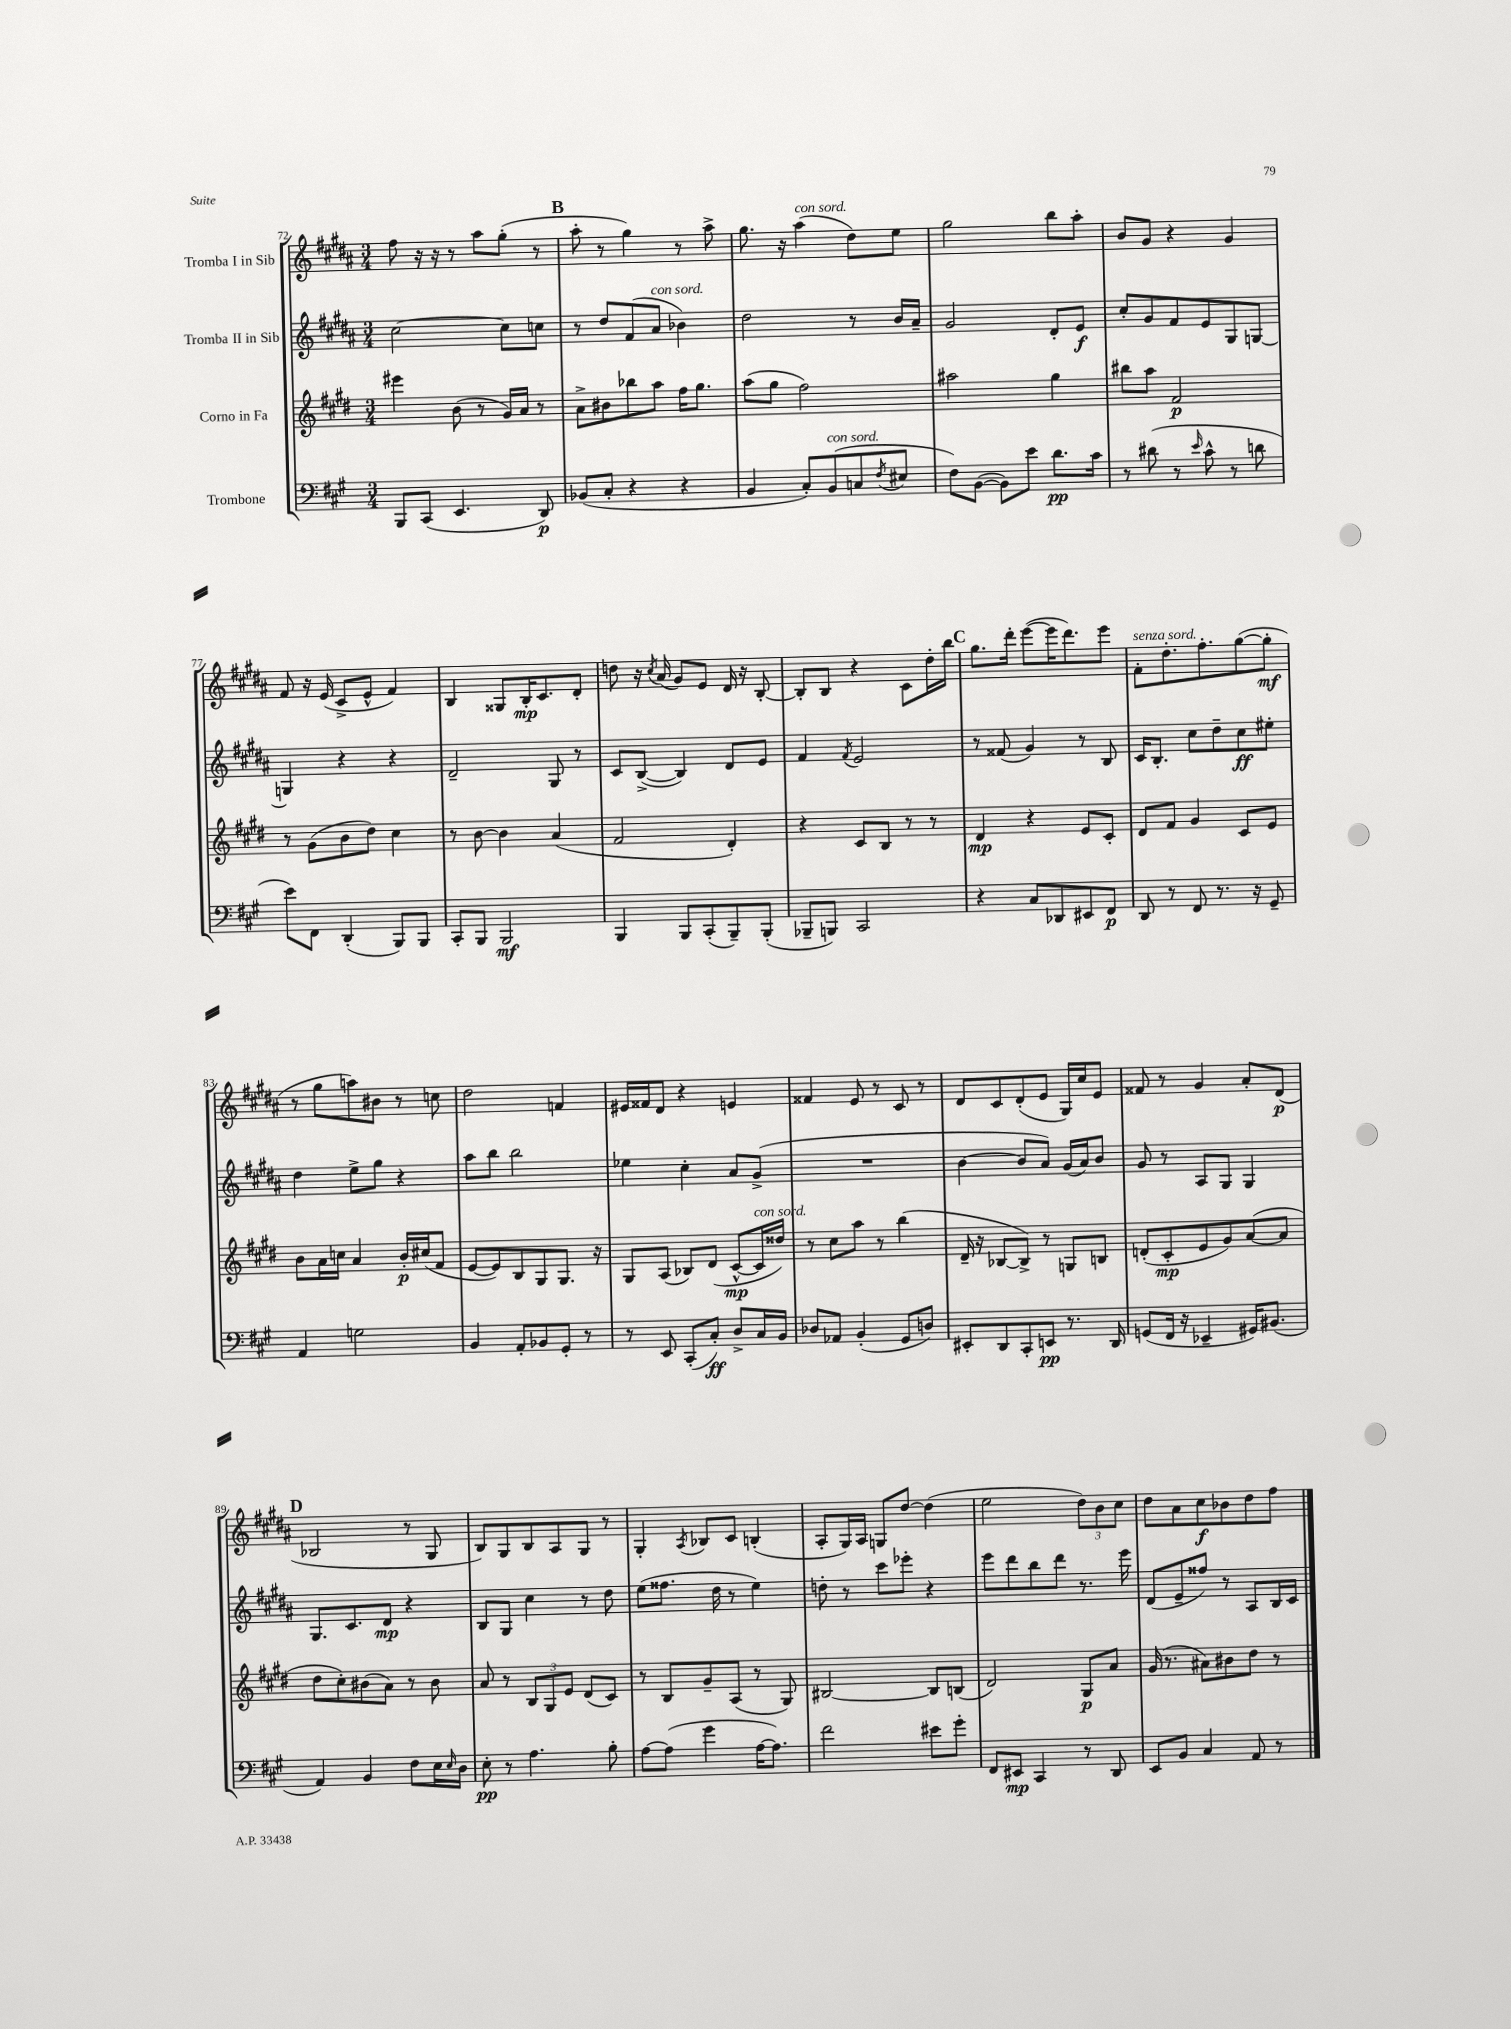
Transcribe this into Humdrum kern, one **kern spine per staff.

**kern	**kern	**kern	**kern
*staff4	*staff3	*staff2	*staff1
*clefF4	*clefG2	*clefG2	*clefG2
*k[f#c#g#]	*k[f#c#g#d#]	*k[f#c#g#d#a#]	*k[f#c#g#d#a#]
*M3/4	*M3/4	*M3/4	*M3/4
8BBB	4eee#	[2cc#	8ff#
(8CC#	.	.	16r
.	.	.	16r
4.EE	(8b	.	8r
.	8r	.	8aa#
.	16g#)	8cc#]	(8gg#'
.	16a	.	.
8DD)	8r	8cc	8r
=	=	=	=
(8BB-	8a^	8r	8aa#'
8C#'	8b#	8dd#	8r
4r	8bb-	(8f#	4gg#)
.	8aa	8a#	.
4r	16ff#	4b-)	8r
.	8.gg#	.	.
.	.	.	8aa#^
=	=	=	=
4BB	(8aa	2dd#	8.gg#
.	8gg#	.	.
.	.	.	16r
8C#')	2ff#)	.	(4aa#
(8BB	.	.	.
8C	.	8r	8dd#)
8qF#	.	.	.
8E#	.	16b	8ee
.	.	16a#~	.
=	=	=	=
8F#)	2aa#	2g#	2gg#
([8BB	.	.	.
8BB])	.	.	.
8e	.	.	.
8.d	4gg#	8d#'	8bb
.	.	8e	8aa#'
16c#	.	.	.
=	=	=	=
8r	8bb#	8cc#'	8b
(8d#	8aa	8g#	8g#
8r	2f#	8f#	4r
16qqe	.	.	.
8c#^^	.	8e	.
8r	.	8G#	4g#
8d	.	[8G	.
=	=	=	=
8e)	8r	4G]	8f#
8FF#	(8g#	.	16r
.	.	.	(16e
(4DD'	8b	4r	8c#^
.	8dd#)	.	8e^^
8BBB)	4cc#	4r	4f#)
8BBB	.	.	.
=	=	=	=
8CC#'	8r	2d#~	4B
8BBB	[8b	.	.
2BBB	4b]	.	8G##
.	.	.	16B'
.	.	.	8.c#
.	(4a	8G#	.
.	.	8r	8d#'
=	=	=	=
4BBB	2f#	8c#	8dd
.	.	([8B^	16r
.	.	.	8qcc#
.	.	.	(16a#
8BBB	.	4B])	8g#)
(8CC#'	.	.	8e
8BBB~)	4d#')	8d#	16d#
.	.	.	16r
(8BBB'	.	8e	[8B'
=	=	=	=
8BBB-~	4r	4f#	8B']
8BBB)	.	.	8B
.	.	8qf#	.
2CC#	8c#	2e	4r
.	8B	.	.
.	8r	.	8c#
.	8r	.	16dd#'
.	.	.	16bb
=	=	=	=
4r	4d#	8r	8.gg#
.	.	(8f##	.
.	.	.	16ddd#'
8C#	4r	4g#)	([8eee
8DD-	.	.	16eee]
.	.	.	8.ddd#)
8EE#	8e	8r	.
8FF#	8c#'	8B	8eee
=	=	=	=
8DD	8d#	16c#	8f#'
.	.	8.B'	.
8r	8f#	.	8.dd#'
8FF#	4g#	8cc#	.
.	.	.	8.ff#'
8.r	.	8dd#~	.
.	8c#	8cc#	([8gg#
16r	.	.	.
8GG#~	8e	8ee#'	8gg#']
=	=	=	=
4AA	8b	4dd#	8r
.	16a	.	8gg#
.	16cc	.	.
2G	4a	8ee^	8aa)
.	.	8gg#	8b#
.	16b'	4r	8r
.	(16cc#	.	.
.	8f#	.	8cc
=	=	=	=
4BB	[8e	8aa#	2dd#
.	8e])	8bb	.
8AA'	8B	2bb	.
8BB-	8G#	.	.
8GG#'	8.G#	.	4f
8r	.	.	.
.	16r	.	.
=	=	=	=
8r	8G#	4ee-	16e#
.	.	.	16f##
8EE	(8A	.	8d#
(8CC#'	8B-)	4cc#'	4r
8C#')	(8d#	.	.
8D^	[8c#^^	8a#	4e
16C#	16c#]	(8g#^	.
16BB	16dd##)	.	.
=	=	=	=
8D-	8r	2.r	4f##
8AA-	8cc#	.	.
(4BB'	8aa	.	8e
.	8r	.	8r
8GG#	(4bb	.	8c#
8D)	.	.	8r
=	=	=	=
8EE#'	16d#~	[4b	8d#
.	16r	.	.
8DD	[8B-	.	8c#
8CC#'	8B-^])	8b]	(8d#'
8EE	8r	8a#)	8e
8.r	8G	(16g#	16G#)
.	.	16a#)	16cc#
.	8B	8b	8e
16DD	.	.	.
=	=	=	=
(8GG	(8d'	8g#	8f##
16FF#	8c#'	8r	8r
16r	.	.	.
4EE-~	8e	8A#	4g#
.	8g#)	8G#	.
16GG#)	([8a	4G#	8a#'
(8.BB#	.	.	.
.	8a]	.	(8d#
=	=	=	=
4AA)	8dd#	8.G#	2B-
.	8cc#')	.	.
.	.	8.c#	.
4BB	(8b#	.	.
.	8a)	8d#	.
8F#	8r	4r	8r
16E	8b#	.	8G#
16qqE	.	.	.
16D	.	.	.
=	=	=	=
8E'	8a	8B	8B)
8r	8r	8G#	8G#
4.A	12B	4cc#	8B
.	12G#	.	.
.	.	.	8A#
.	12e	.	.
.	(8d#	8r	8G#
8B'	8c#)	8dd#	8r
=	=	=	=
[8A	8r	(8ee	4G#'
(8A]	8B	8.ff##	.
.	.	.	8qA#
4g#	8g#~	.	8B-
.	.	16dd#	.
.	(8A	8r	8c#
[16A	8r	4ee)	(4B'
8.A])	.	.	.
.	8G#)	.	.
=	=	=	=
2f#	[2B#	8dd'	8A#'
.	.	8r	16G#)
.	.	.	16A#
.	.	8ccc#	8G
.	.	8eee-'	[8dd#
8e#	8B#]	4r	(4dd#]
8g#'	(8B	.	.
=	=	=	=
8FF#	2d#)	8eee	2ee
8EE#	.	8ddd#	.
4CC#	.	8bb	.
.	.	8ddd#	.
8r	8G#	8.r	12dd#)
.	.	.	12b
8DD	8a	.	.
.	.	.	12cc#
.	.	16eee	.
=	=	=	=
8EE	(16g#	(8d#	8dd#
.	8.r	.	.
8BB	.	8e~	8a#
4C#	8a#)	8ff##)	8cc#
.	8b#	8r	8b-
8AA	8dd#	8A#	8dd#
8r	8r	16B	8ff#
.	.	16c#	.
==	==	==	==
*-	*-	*-	*-
